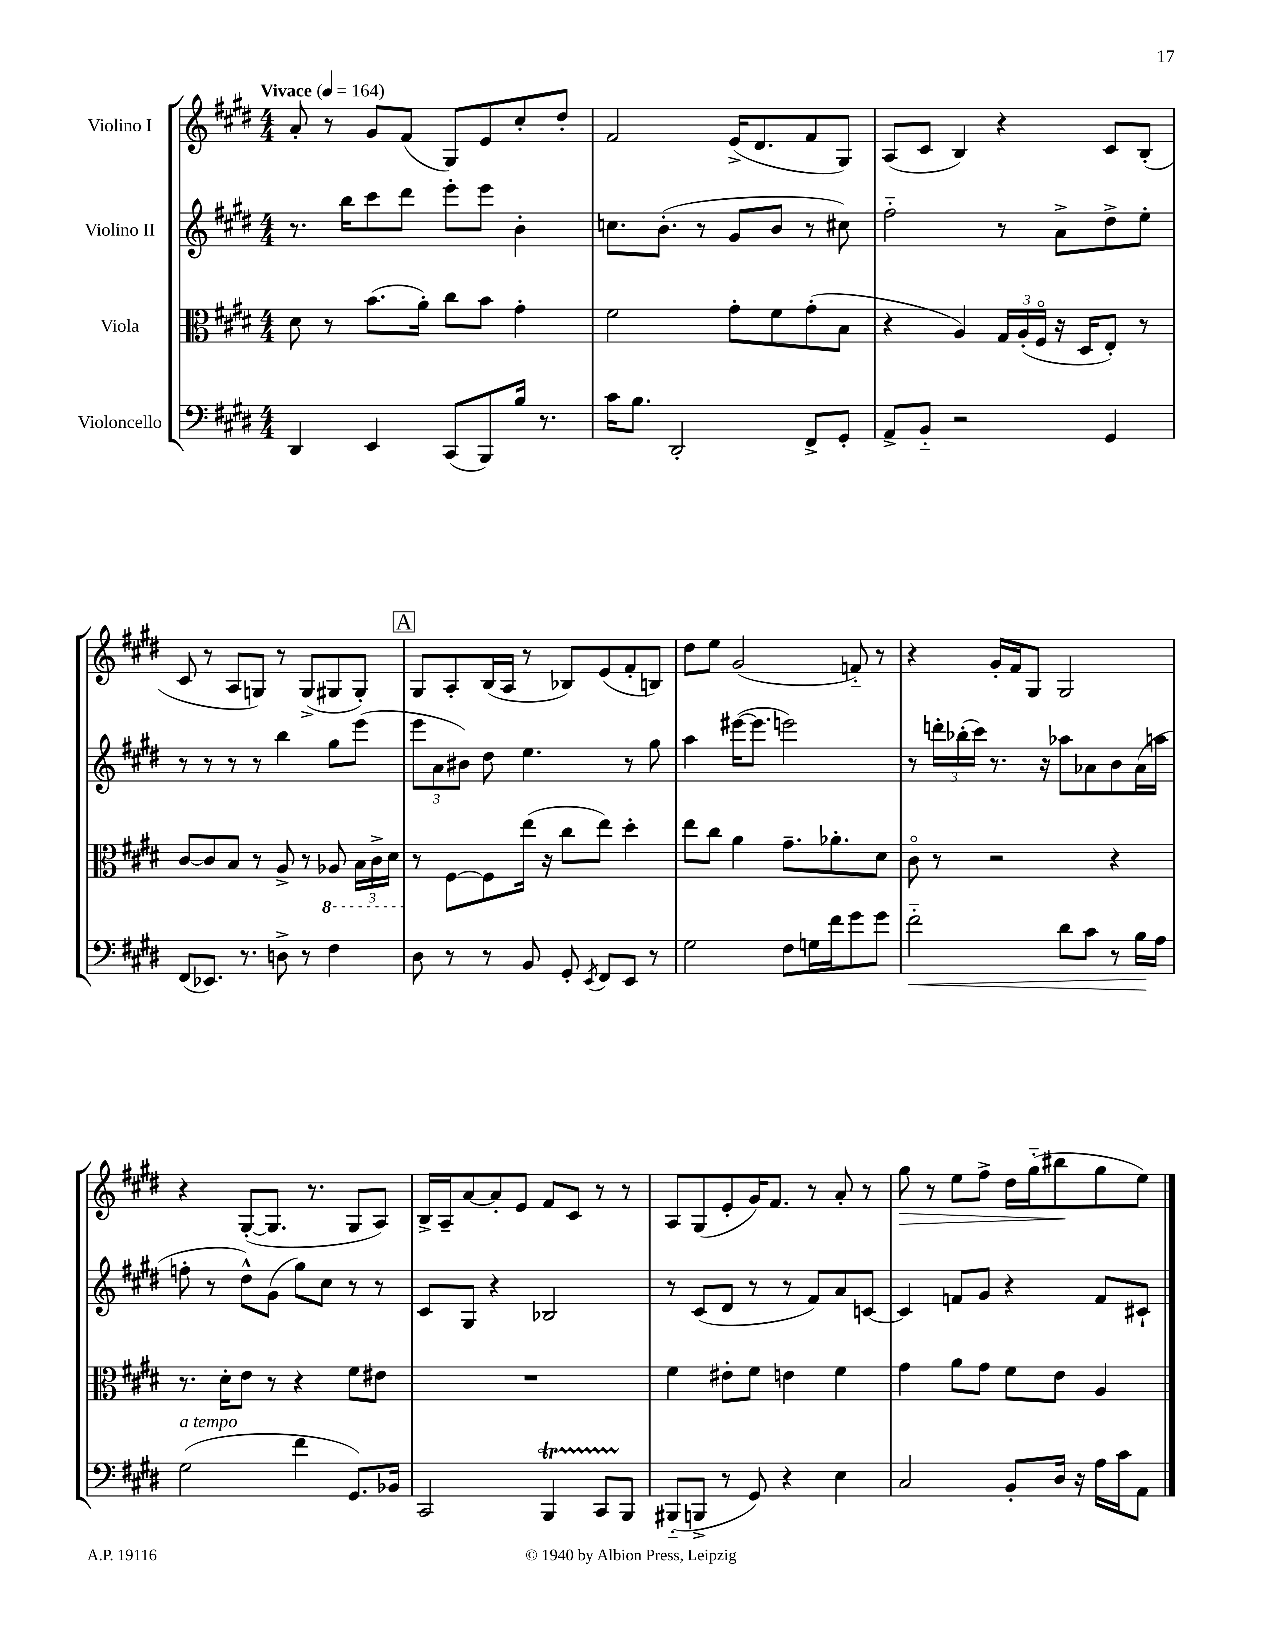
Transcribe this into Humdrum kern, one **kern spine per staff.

**kern	**kern	**kern	**kern
*staff4	*staff3	*staff2	*staff1
*clefF4	*clefC3	*clefG2	*clefG2
*k[f#c#g#d#]	*k[f#c#g#d#]	*k[f#c#g#d#]	*k[f#c#g#d#]
*M4/4	*M4/4	*M4/4	*M4/4
*MM164	*MM164	*MM164	*MM164
4DD#	8d#	8.r	8a'
.	8r	.	8r
.	.	16bb	.
4EE	(8.b	8ccc#	8g#
.	.	8ddd#	(8f#
.	16a')	.	.
(8CC#	8cc#	8eee'	8G#)
8BBB)	8b	8eee	8e
16B	4g#'	4b'	8cc#'
8.r	.	.	.
.	.	.	8dd#'
=	=	=	=
16c#	2f#	8.cc	2f#
8.B	.	.	.
.	.	(8.b'	.
2DD#'	.	.	.
.	.	8r	.
.	8g#'	8g#	(16e^
.	.	.	8.d#
.	8f#	8b	.
8FF#^	(8g#'	8r	8f#
8GG#'	8B	8cc#)	8G#)
=	=	=	=
8AA^	4r	2ff#'~	(8A
8BB'~	.	.	8c#
2r	4A)	.	4B)
.	24G#	8r	4r
.	(24A'	.	.
.	24F#o	.	.
.	16r	8a^	.
.	16D#	.	.
4GG#	8E')	8dd#^	8c#
.	8r	8ee'	(8B'
=	=	=	=
(8FF#	[8c#	8r	8c#
8.EE-)	8c#]	8r	8r
.	8B	8r	8A
8.r	.	.	.
.	8r	8r	8G)
8D^	8A^	4bb	8r
8r	8r	.	(8G^
4F#	8AA-	8gg#	8G#
.	24BB	(8eee	8G#')
.	24C#^	.	.
.	24D#	.	.
=	=	=	=
8D#	8r	12eee	8G#
.	.	12a	.
8r	[8F#	.	8A'
.	.	12b#)	.
8r	8F#]	8dd#	(16B
.	.	.	16A
8BB	(16ee	4.ee	8r
.	16r	.	.
8GG#'	8cc#	.	8B-)
8qEE	.	.	.
8FF#	8ee)	.	(8e
8EE	4dd#'	8r	8f#'
8r	.	8gg#	8B)
=	=	=	=
2G#	8ee	4aa	8dd#
.	8cc#	.	8ee
.	4a	([16eee#	(2g#
.	.	8.eee#]	.
8F#	8.g#~	2eee)	.
16G	.	.	.
16f#	8.a-'	.	.
8g#	.	.	8f'~)
8g#	8d#	.	8r
=	=	=	=
2f#'~	8c#o	8r	4r
.	8r	24ddd'	.
.	.	(24bb-'	.
.	.	24ccc#)	.
.	2r	8.r	16g#'
.	.	.	16f#
.	.	.	8G#
.	.	16r	.
8d#	.	8aa-	2G#
8c#	.	8a-	.
8r	4r	8b	.
16B	.	(16a-	.
16A	.	16aa	.
=	=	=	=
(2G#	8.r	8ff'	4r
.	.	8r	.
.	16d#'	.	.
.	8e	8dd#^^)	([8G#'
.	8r	(8g#	8.G#]
4f#	4r	8gg#)	.
.	.	.	8.r
.	.	8cc#	.
8.GG#)	8f#	8r	8G#
.	8e#	8r	8A)
16BB-	.	.	.
=	=	=	=
2CC#	1r	8c#	16B^
.	.	.	16A~
.	.	8G#	[8a
.	.	4r	8a']
.	.	.	8e
4BBB	.	2B-	8f#
.	.	.	8c#
8CC#	.	.	8r
8BBB	.	.	8r
=	=	=	=
(8BBB#'~	4f#	8r	8A
8BBB^	.	(8c#	(8G#
8r	8e#'	8d#	8e'
8GG#)	8f#	8r	16g#)
.	.	.	8.f#
4r	4e	8r	.
.	.	8f#)	8r
4E	4f#	8a	8a'
.	.	[8c	8r
=	=	=	=
2C#	4g#	4c]	8gg#
.	.	.	8r
.	8a	8f	8ee
.	8g#	8g#	8ff#^
8BB'	8f#	4r	16dd#
.	.	.	(16gg#'~
16D#	8e	.	8bb#
16r	.	.	.
16A	4A	8f	8gg#
16c#	.	.	.
8AA	.	8c#`	8ee)
==	==	==	==
*-	*-	*-	*-
